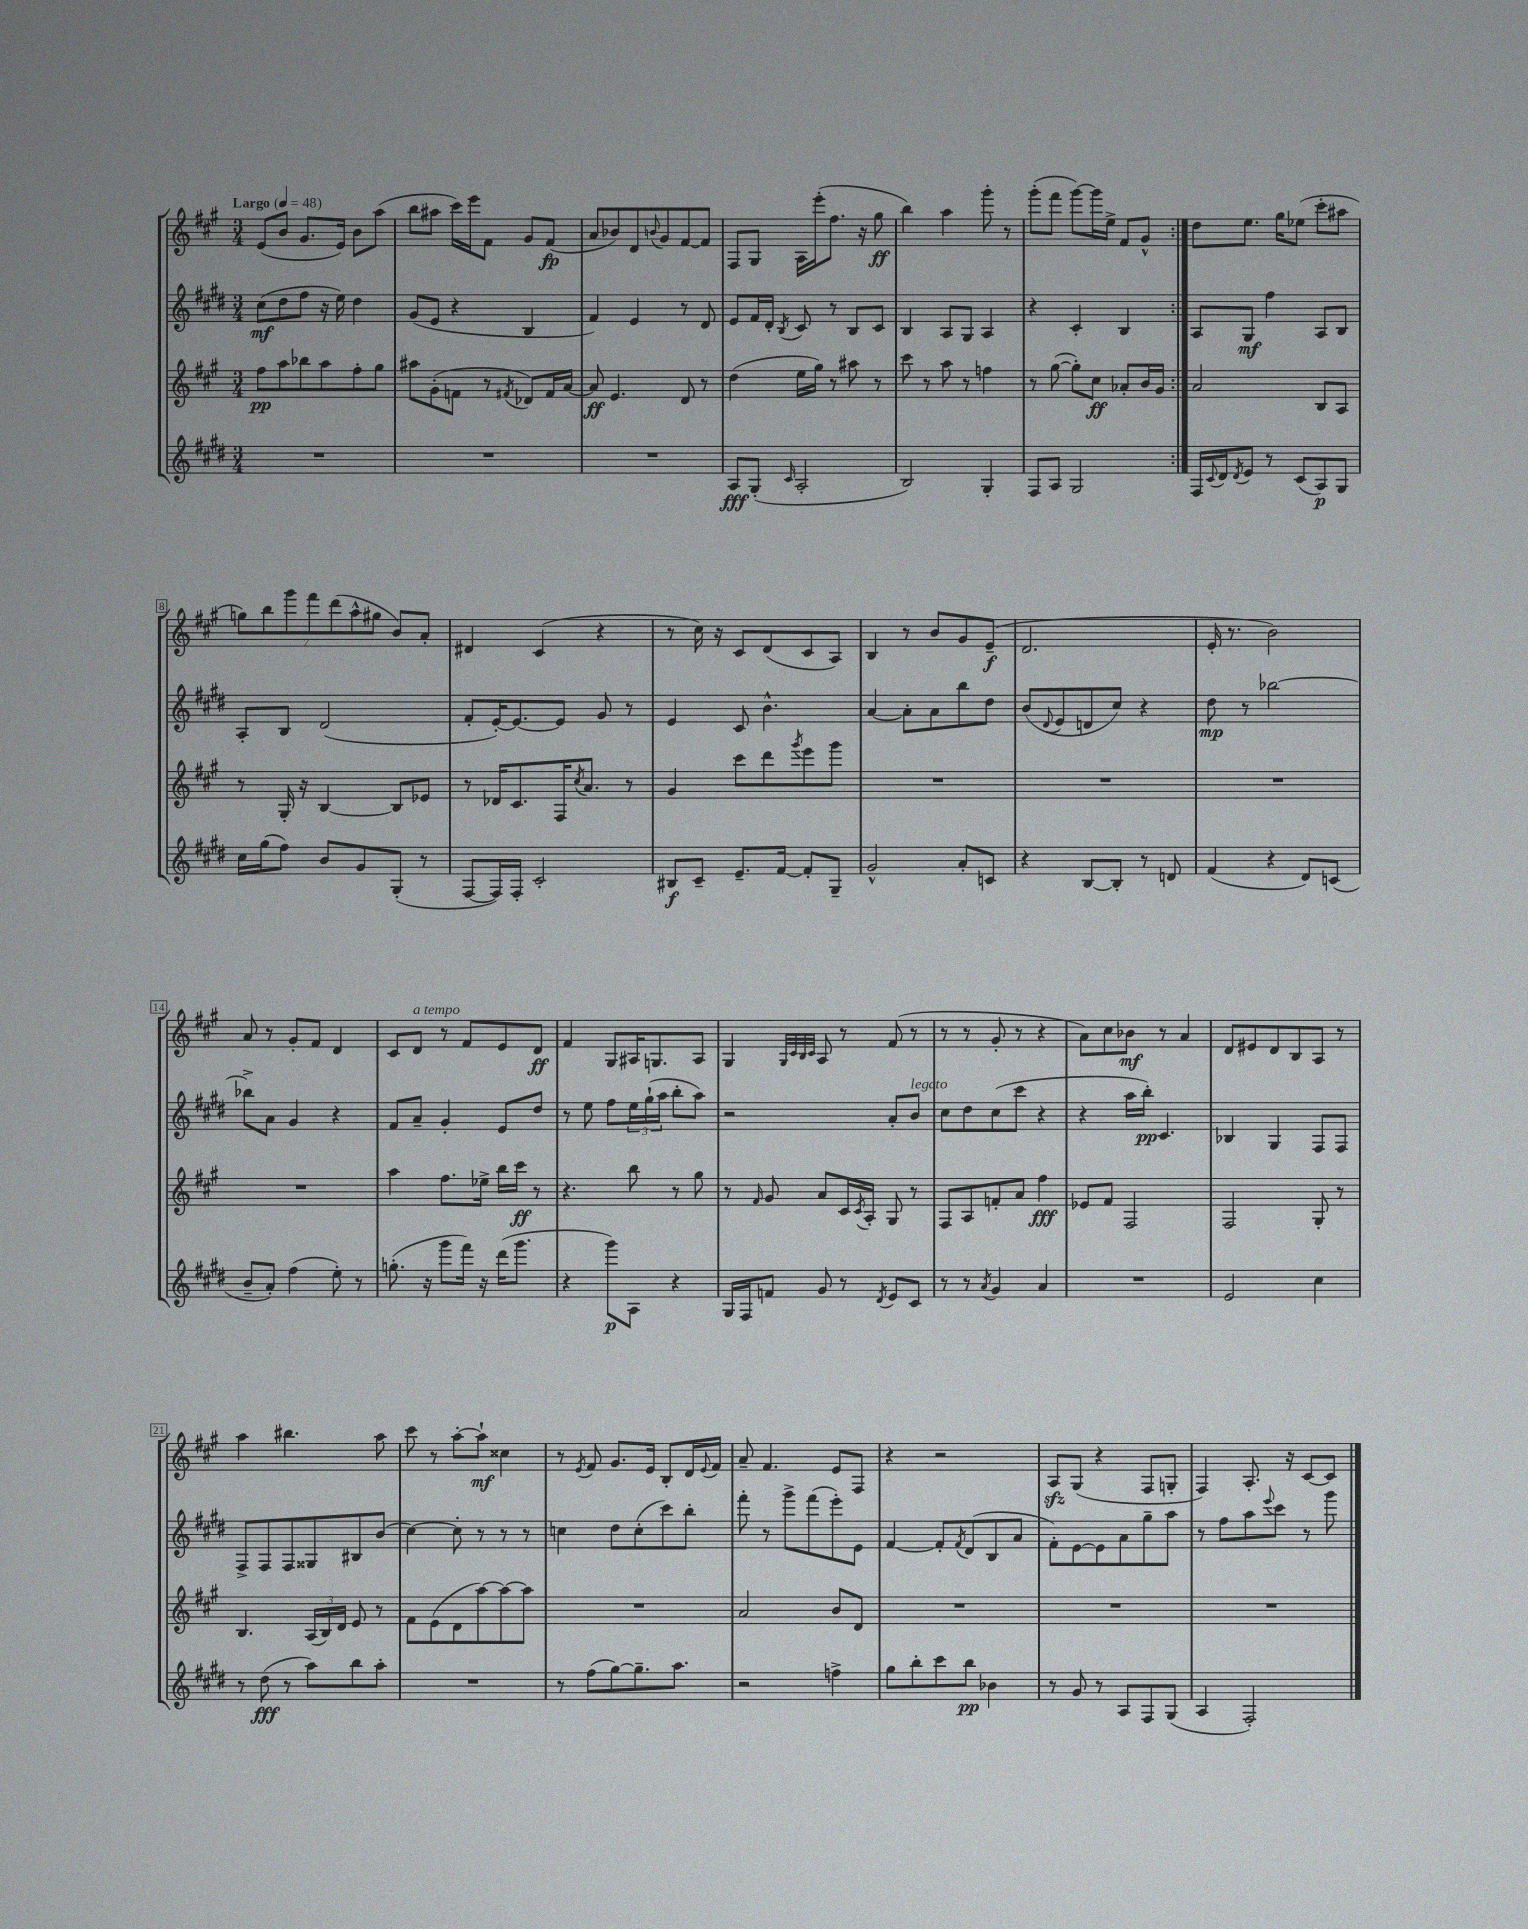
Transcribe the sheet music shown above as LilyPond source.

<<
\new StaffGroup <<
\new Staff = "s0" {
    \clef treble \key a \major \numericTimeSignature \time 3/4 \tempo "Largo" 4 = 48
    \repeat volta 2 { e'8( b'8 gis'8. e'16) b'8 a''8( |
    b''8 ais''8 cis'''16) e'''16 fis'8 gis'8 fis'8\fp( |
    a'8 bes'8) d'8 \appoggiatura { b'8 } gis'8 fis'8~ fis'8 |
    fis8 gis8 a16 e'''16-.( fis''8. r16 gis''8\ff |
    b''4) a''4 gis'''8-. r8 |
    gis'''8-.( fis'''8 gis'''8~) gis'''16 e''16-> fis'8 gis'8-^ | }
    d''8 e''8. gis''16 ees''8( cis'''8-. ais''8 |
    \tuplet 7/4 { g''8) b''8 gis'''8 fis'''8 d'''8( a''8-^ gis''8 } b'8) a'8-. |
    dis'4 cis'4( r4 |
    r8 cis''16) r16 cis'8 d'8( cis'8 a8) |
    b4 r8 b'8 gis'8 e'8--\f( |
    d'2. |
    e'16-. r8. b'2) |
    a'8 r8 gis'8-. fis'8 d'4 |
    cis'8 d'8^\markup { \italic "a tempo" } r8 fis'8 e'8 d'8\ff |
    fis'4 gis8 ais16 g8. ais8 |
    gis4 \grace { gis32 cis'32 b32 cis'32 } a8 r8 fis'8( r8 |
    r8 r8 gis'8-. r8 r4 |
    a'8) cis''8 bes'8\mf r8 a'4 |
    d'8 eis'8 d'8 b8 a8 r8 |
    a''4 bis''4. a''8 |
    cis'''8 r8 a''8~-. a''8-!\mf cisis''4 |
    r8 \acciaccatura { e'8 } fis'8 gis'8. e'16 b8-. d'16 \appoggiatura { e'8 } fis'16 |
    a'8-- fis'4. e'8 fis8 |
    r4 r2 |
    a8\sfz gis8( r4 fis8 g8-. |
    fis4) a8.-. r16 cis'8~ cis'8 \bar "|." |
}
\new Staff = "s1" {
    \clef treble \key e \major \numericTimeSignature \time 3/4
    \repeat volta 2 { cis''8\mf( dis''8 fis''8 r16 e''16) dis''4 |
    gis'8( e'8 r4 b4 |
    fis'4) e'4 r8 dis'8 |
    e'8 fis'16 dis'16-. \acciaccatura { b8 } cis'8 r8 b8 cis'8 |
    b4 a8 gis8 a4 |
    r4 cis'4-. b4 | }
    a8 gis8\mf fis''4 a8 b8 |
    a8-. b8 dis'2( |
    fis'8-. e'16~-.) e'8.~ e'8 gis'8 r8 |
    e'4 cis'8 b'4.-^ |
    a'4~ a'8-. a'8 b''8 dis''8 |
    b'8( \appoggiatura { dis'8 } e'8 d'8 cis''8) r4 |
    dis''8\mp r8 bes''2~ |
    bes''8-> a'8 gis'4 r4 |
    fis'8 a'8-- gis'4-. e'8 dis''8 |
    r8 e''8 fis''8 \tuplet 3/2 { e''16 gis''16-!( a''16 } b''8-. a''8) |
    r2 a'8-. b'8^\markup { \italic "legato" } |
    cis''8 dis''8 cis''8( cis'''8 r4 |
    r4 a''16 b''16-.\pp) cis'4. |
    bes4 gis4 fis8 fis8 |
    fis8-> fis8 fis8 gisis8 bis8 b'8( |
    cis''4~) cis''8-. r8 r8 r8 |
    c''4 dis''8 c''8-.( cis'''8) b''8-. |
    fis'''8-. r8 gis'''8-> fis'''8( e'''8-.) e'8 |
    fis'4~ fis'8-. \acciaccatura { fis'8 } dis'8( b8 a'8 |
    fis'8-.) e'8~ e'8 a'8 gis''8-- a''8 |
    r8 fis''8 a''8 \appoggiatura { e'''8 } cis'''8 r8 gis'''8 \bar "|." |
}
\new Staff = "s2" {
    \clef treble \key a \major \numericTimeSignature \time 3/4
    \repeat volta 2 { fis''8\pp a''8 bes''8 a''8 fis''8-. gis''8 |
    ais''8 gis'8-.( f'8 r8 \acciaccatura { fis'8 } des'8) fis'16 a'16~ |
    a'8\ff e'4. d'8 r8 |
    d''4( e''16 gis''16) r8 ais''8 r8 |
    cis'''8 r8 a''8 r8 f''4 |
    r8 gis''8~( gis''8-.) cis''8\ff aes'8-. b'16 gis'16 | }
    a'2 b8 a8 |
    r8 gis16-. r16 b4~ b8 ees'8 |
    r8 des'16 cis'8. fis16 \acciaccatura { cis''8 } a'8. r8 |
    gis'4 cis'''8 d'''8 \acciaccatura { gis'''8 } e'''8 gis'''8 |
    R2. |
    R2. |
    R2. |
    R2. |
    a''4 fis''8. ees''16-> b''16 cis'''16\ff r8 |
    r4. b''8 r8 gis''8 |
    r8 \grace { fis'16 } gis'8 a'8 cis'16 \acciaccatura { cis'8 } a16-. gis8 r8 |
    fis8 a8 f'8-. a'8 fis''4\fff |
    ees'8 fis'8 fis2 |
    fis2 gis8-. r8 |
    b4. \tuplet 3/2 { a16( b16) d'16 } e'8 r8 |
    fis'8 e'8( d'8 a''8~) a''8~ a''8 |
    R2. |
    a'2 b'8 d'8 |
    R2. |
    R2. |
    R2. \bar "|." |
}
\new Staff = "s3" {
    \clef treble \key e \major \numericTimeSignature \time 3/4
    \repeat volta 2 { R2. |
    R2. |
    R2. |
    a8\fff gis8-.( \grace { cis'16 } a2-. |
    b2) gis4-. |
    fis8 a8 gis2 | }
    fis16 \appoggiatura { cis'8 } dis'16 \acciaccatura { dis'8 } e'8 r8 cis'8( a8\p) gis8 |
    cis''16 gis''16( fis''8) b'8 gis'8 gis8-.( r8 |
    fis8~ fis16) fis16-. cis'2-. |
    bis8\f cis'8-- e'8.-- fis'16~ fis'8-. gis8-- |
    gis'2-^ a'8-. c'8 |
    r4 b8~ b8-. r8 d'8 |
    fis'4( r4 dis'8) c'8( |
    b'8-- a'8-.) fis''4( e''8-.) r8 |
    g''8.-.( r16 gis'''8 fis'''16) r16 dis'''16( gis'''8. |
    r4 gis'''8\p) a8 r4 |
    gis16 fis16 f'8 gis'8 r8 \acciaccatura { dis'8 } e'8 cis'8 |
    r8 r8 \acciaccatura { a'8 } gis'4 a'4 |
    R2. |
    e'2 cis''4 |
    r8 dis''8\fff( r8 a''8) b''8 a''8-. |
    R2. |
    r8 fis''8( gis''8~) gis''8.-- a''8. |
    r2 f''4-> |
    gis''8 b''8-. cis'''8 b''8\pp bes'4 |
    r8 gis'8 r8 a8 fis8 gis8( |
    a4 fis2-.) \bar "|." |
}
>>
>>
\layout { \context { \Score \override BarNumber.stencil = #(make-stencil-boxer 0.1 0.3 ly:text-interface::print) } }
